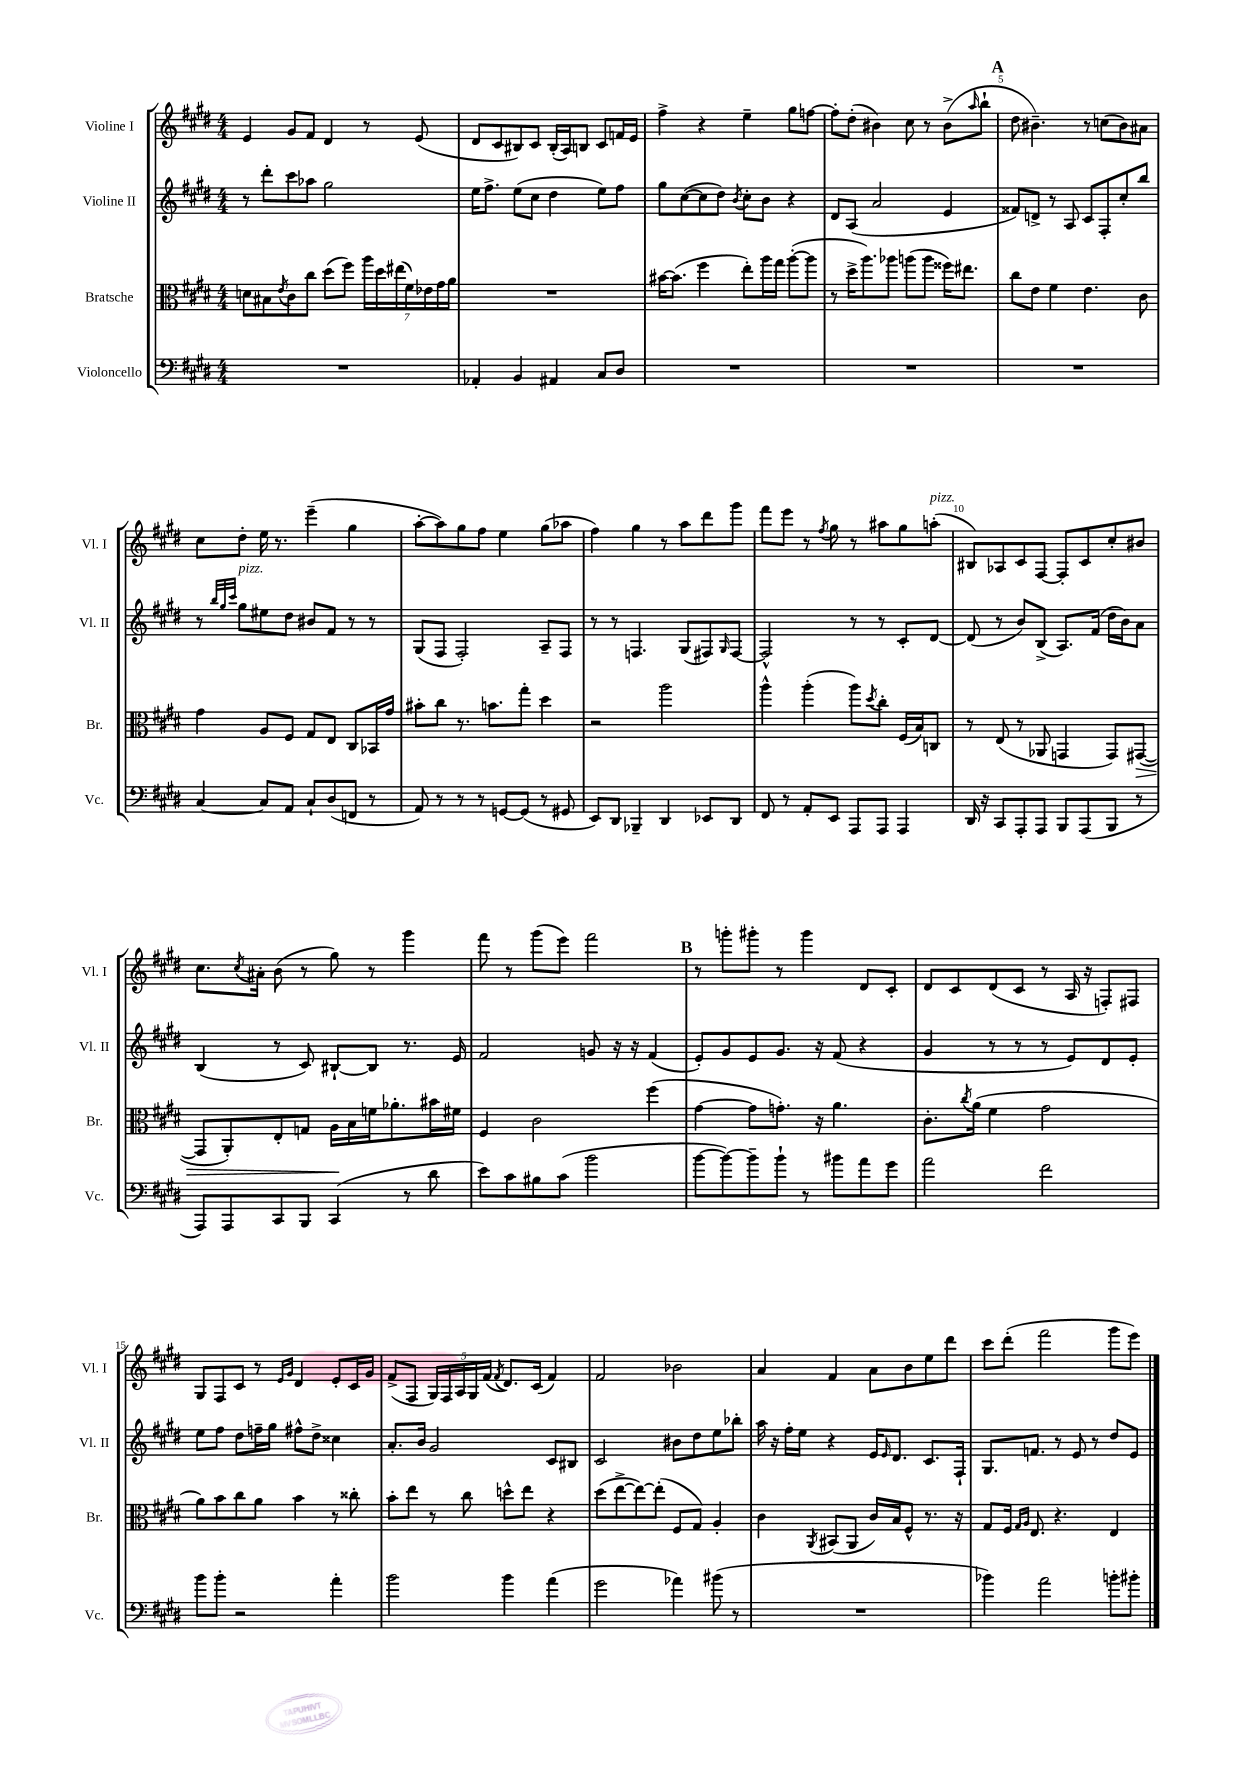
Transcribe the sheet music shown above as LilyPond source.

<<
\new StaffGroup <<
\new Staff = "s0" \with { instrumentName = "Violine I" shortInstrumentName = "Vl. I" } {
    \clef treble \key e \major \numericTimeSignature \time 4/4
    e'4 gis'8 fis'8 dis'4 r8 e'8( |
    dis'8 cis'8 bis8) cis'8 bis16-.( a16) b8 cis'8 f'16 e'16 |
    fis''4-> r4 e''4-- gis''8 f''8~ |
    f''8-. dis''8-.( bis'4) cis''8 r8 bis'8->( \grace { a''16 } b''8-! |
    \mark \markup { \bold "A" } dis''8 bis'4.--) r8 c''8( bis'8) ais'8 |
    cis''8 dis''8-. e''16 r8. e'''4--( gis''4 |
    a''8~-. a''8) gis''8 fis''8 e''4 gis''8( aes''8 |
    fis''4) gis''4 r8 a''8 dis'''8 gis'''8 |
    fis'''8 e'''8 r8 \acciaccatura { fis''8 } gis''8 r8 ais''8 gis''8 a''8-.^\markup { \italic "pizz." }( |
    bis8) aes8 cis'8 fis8~ fis8-. cis'8 cis''8-. bis'8 |
    cis''8. \acciaccatura { cis''8 } ais'16-. b'8( r8 gis''8) r8 gis'''4 |
    fis'''8 r8 gis'''8( e'''8) fis'''2 |
    \mark \markup { \bold "B" } r8 g'''8-. gis'''8-. r8 gis'''4 dis'8 cis'8-. |
    dis'8 cis'8 dis'8( cis'8 r8 a16 r16 f8-.) fis8 |
    gis8 fis8 cis'8 r8 \grace { e'16 gis'16 } dis'4 e'8-. cis'16 gis'16 |
    fis'8->( fis8 \tuplet 5/4 { gis16) fis16 a16 gis16 fis'16( } \acciaccatura { fis'8 } dis'8.) cis'16( fis'4) |
    fis'2 bes'2 |
    a'4 fis'4 a'8 b'8 e''8 dis'''8 |
    cis'''8 dis'''8-.( fis'''2 gis'''8 e'''8) \bar "|." |
}
\new Staff = "s1" \with { instrumentName = "Violine II" shortInstrumentName = "Vl. II" } {
    \clef treble \key e \major \numericTimeSignature \time 4/4
    r8 dis'''8-. cis'''8 aes''8 gis''2 |
    e''16 fis''8.-> e''8( cis''8 dis''4 e''8) fis''8 |
    gis''8 cis''8~( cis''8 dis''8) \acciaccatura { b'8 } cis''8-. b'8 r4 |
    dis'8 a8( a'2 e'4 |
    \mark \markup { \bold "A" } fisis'8) d'8-> r8 a8 cis'8 fis8-. cis''8-. b''8 |
    r8 \grace { b''32 gis''32 cis'''32 } gis''8^\markup { \italic "pizz." } eis''8 dis''8 bis'8 fis'8 r8 r8 |
    gis8( fis8 fis2-.) a8-- fis8 |
    r8 r8 f4. gis8( fis8) \grace { gis16 } fis8~ |
    fis2-^ r8 r8 cis'8-. dis'8~ |
    dis'8( r8 b'8) b8->( a8.) fis'16( dis''16 b'16) a'8 |
    b4( r8 cis'8) bis8~-! bis8 r8. e'16 |
    fis'2 g'8 r16 r16 fis'4( |
    \mark \markup { \bold "B" } e'8-.) gis'8 e'8 gis'8. r16 fis'8( r4 |
    gis'4 r8 r8 r8 e'8) dis'8 e'8-. |
    e''8 fis''8 dis''8 f''16-- gis''16 fis''8-^ dis''8-> cisis''4 |
    a'8.-. b'16 gis'2 cis'8 bis8 |
    cis'2 bis'8 dis''8 e''8 bes''8-. |
    a''16 r16 fis''16-. e''16 r4 e'16 \grace { e'16 } dis'8. cis'8. fis16-! |
    gis8. f'8. r8 e'8 r8 dis''8 e'8 \bar "|." |
}
\new Staff = "s2" \with { instrumentName = "Bratsche" shortInstrumentName = "Br." } {
    \clef alto \key e \major \numericTimeSignature \time 4/4
    d'8 bis8 \acciaccatura { e'8 } cis'8 cis''8 dis''8( fis''8) \tuplet 7/4 { a''16 dis''16 eis''16( fis'16) ees'16 gis'16 a'16 } |
    R1 |
    bis'16~ bis'8.( fis''4 e''8-.) a''16 gis''16 a''8~-.( a''8 |
    r8 dis''16-> a''8.) aes''8 a''8( a''8 fisis''16) eis''8. |
    \mark \markup { \bold "A" } cis''8 e'8 fis'4 e'4. cis'8 |
    gis'4 a8 fis8 gis8 e8 cis8 bes,16 gis'16 |
    bis'8-. cis''8 r8. b'8. gis''8-. dis''4 |
    r2 a''2 |
    a''4-^ a''4-.( a''8) \acciaccatura { dis''8 } cis''8-. fis16( b16) c8 |
    r8 e8( r8 aes,8 g,4 g,8) gis,8~\>( |
    gis,8 a,8-.) e8-. g8 a16\! b16 f'16 aes'8.-. bis'16 fis'16 |
    fis4 cis'2 fis''4( |
    \mark \markup { \bold "B" } gis'4~ gis'8 g'8.-.) r16 a'4. |
    cis'8.-. \acciaccatura { cis''8 } a'16( fis'4 gis'2 |
    a'8) b'8 cis''8 a'8 b'4 r8 cisis''8-. |
    b'8-. e''8 r8 cis''8 d''8-^ e''8 r4 |
    dis''8( e''8~-> e''8~) e''8-.( fis8 gis8) a4-. |
    cis'4 \acciaccatura { a,8 } bis,8( a,8 cis'16) b16 fis8-^ r8. r16 |
    gis8 fis16 \grace { gis16 a16 } e8. r4. e4 \bar "|." |
}
\new Staff = "s3" \with { instrumentName = "Violoncello" shortInstrumentName = "Vc." } {
    \clef bass \key e \major \numericTimeSignature \time 4/4
    R1 |
    aes,4-. b,4 ais,4 cis8 dis8 |
    R1 |
    R1 |
    \mark \markup { \bold "A" } R1 |
    cis4~ cis8 a,8 cis8-! dis8( f,8 r8 |
    a,8) r8 r8 r8 g,8~ g,8( r8 gis,8 |
    e,8) dis,8 bes,,4-- dis,4 ees,8 dis,8 |
    fis,8 r8 a,8-. e,8 a,,8 a,,8 a,,4 |
    dis,16 r16 cis,8 a,,8-. a,,8 b,,8 a,,8( b,,8 r8 |
    a,,8) a,,8 cis,8 b,,8 cis,4( r8 dis'8 |
    e'8) cis'8 bis8 cis'8( b'2 |
    \mark \markup { \bold "B" } b'8~ b'8~) b'8-- b'8-! r8 bis'8 a'8 gis'8 |
    a'2 fis'2 |
    b'8 b'8-. r2 a'4-. |
    b'2 b'4 a'4( |
    gis'2 aes'4) bis'8( r8 |
    R1 |
    bes'4) a'2 b'8-. bis'8-. \bar "|." |
}
>>
>>
\layout { \context { \Score \override BarNumber.break-visibility = ##(#f #t #t) barNumberVisibility = #(every-nth-bar-number-visible 5) } }
